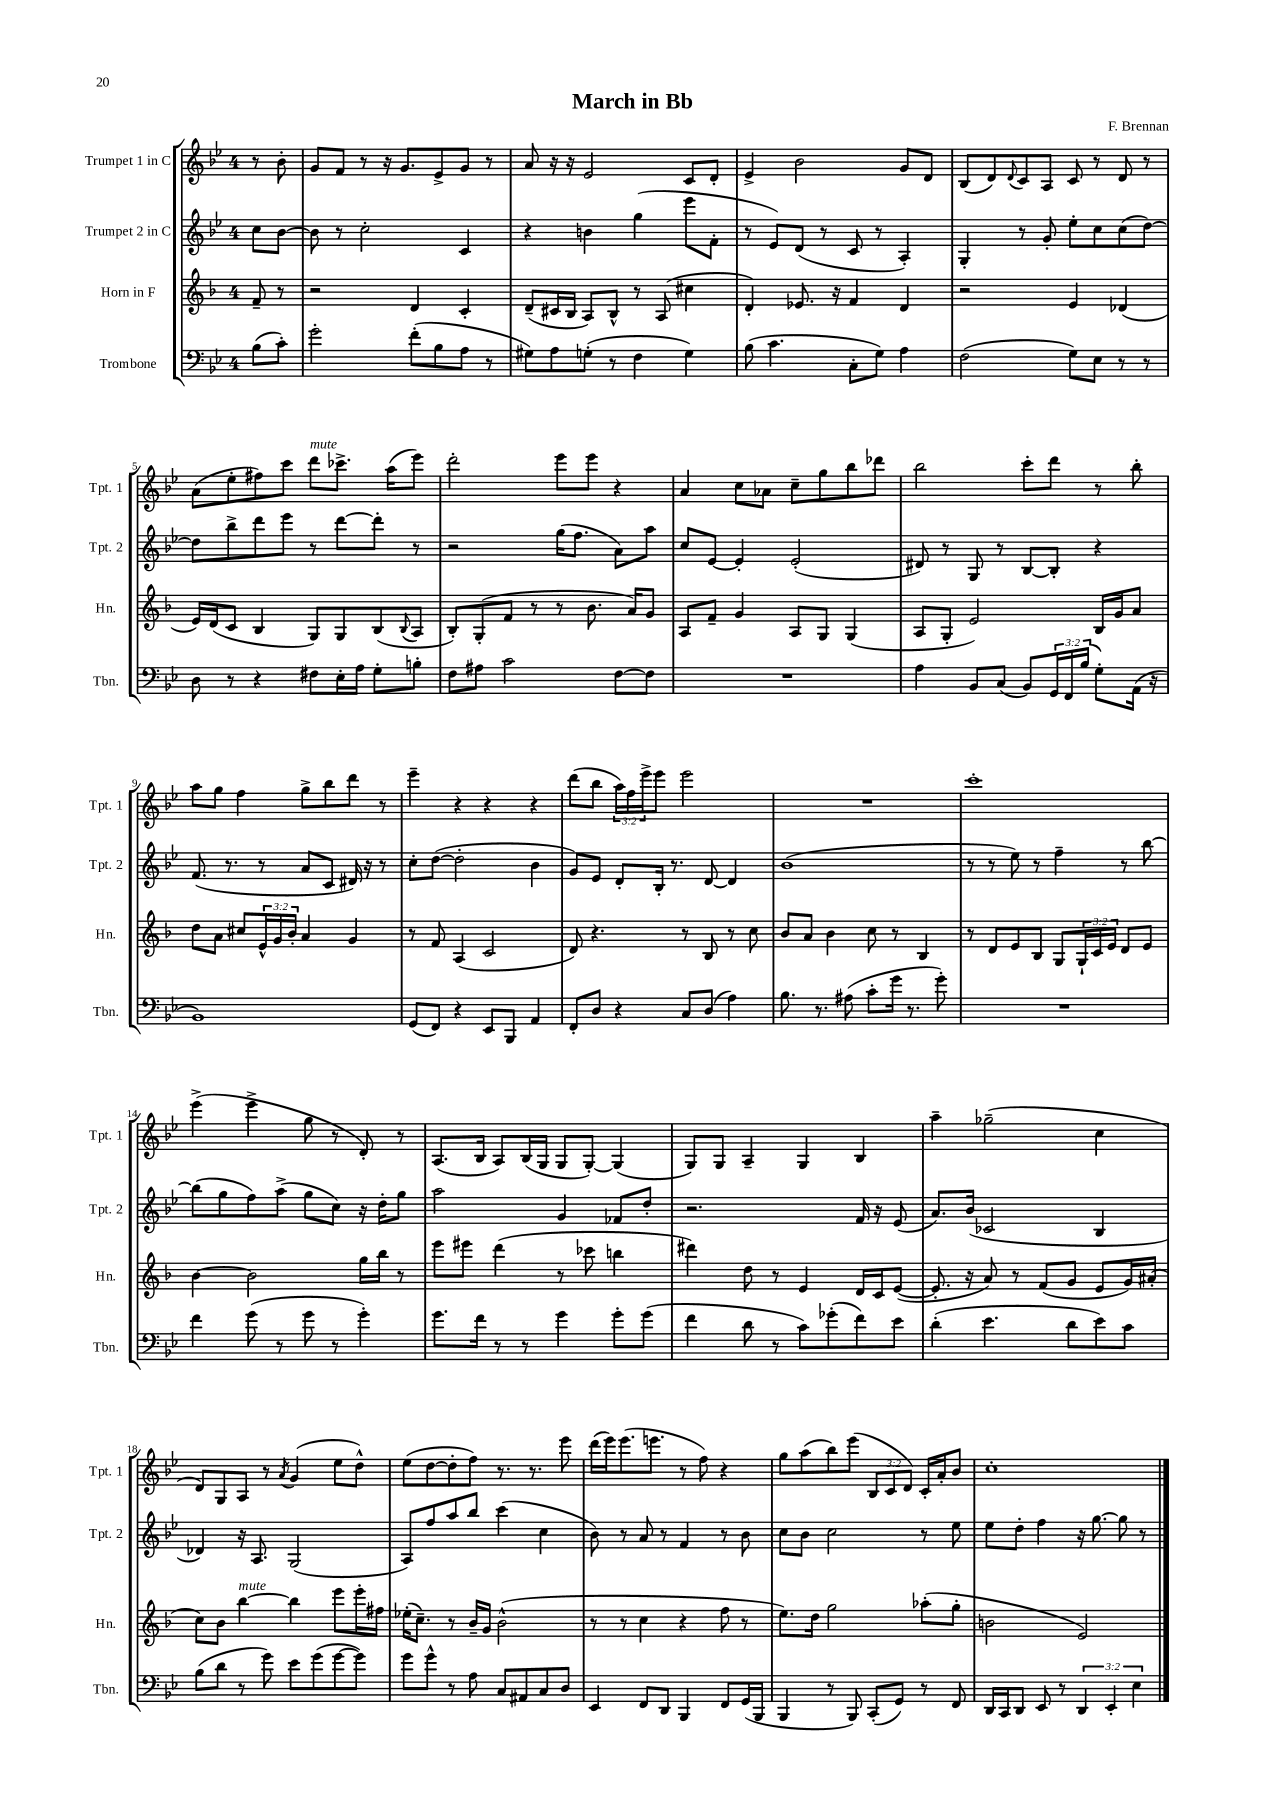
\header { title = "March in Bb" composer = "F. Brennan" }
<<
\new StaffGroup <<
\new Staff = "s0" \with { instrumentName = "Trumpet 1 in C" shortInstrumentName = "Tpt. 1" } {
    \clef treble \key bes \major \once \override Staff.TimeSignature.style = #'single-digit \time 4/4 \override Staff.TupletNumber.text = #tuplet-number::calc-fraction-text \partial 4
    r8 bes'8-. |
    g'8 f'8 r8 r16 g'8. ees'8-> g'8 r8 |
    a'8 r16 r16 ees'2 c'8 d'8-. |
    ees'4-> bes'2 g'8 d'8 |
    bes8( d'8) \appoggiatura { d'8 } c'8 a8 c'8 r8 d'8 r8 |
    a'8( ees''8-. fis''8) c'''8 d'''8^\markup { \italic "mute" } ces'''8.-> a''16( ees'''8) |
    d'''2-. ees'''8 ees'''8 r4 |
    a'4 c''8 aes'8 c''8-- g''8 bes''8 des'''8 |
    bes''2 c'''8-. d'''8 r8 bes''8-. |
    a''8 g''8 f''4 g''8-> bes''8 d'''8 r8 |
    ees'''4-- r4 r4 r4 |
    d'''8( bes''8 \tuplet 3/2 { a''16) f''16 ees'''16-> } ees'''8 ees'''2 |
    R1 |
    c'''1-. |
    ees'''4->( ees'''4-> g''8 r8 d'8-.) r8 |
    a8.( bes16 a8) bes16( g16 g8 g8~-.) g4( |
    g8) g8 a4-- g4 bes4 |
    a''4-- ges''2--( c''4 |
    d'8) g8 a8 r8 \acciaccatura { a'8 } g'4( ees''8 d''8-^) |
    ees''8( d''8~ d''8-. f''8) r8. r8. ees'''8 |
    d'''16( ees'''16) ees'''8.( e'''8. r8 f''8) r4 |
    g''8 a''8( bes''8) ees'''8( \tuplet 3/2 { bes8 c'8 d'8) } c'16-. a'16-. bes'8 |
    c''1-. \bar "|." |
}
\new Staff = "s1" \with { instrumentName = "Trumpet 2 in C" shortInstrumentName = "Tpt. 2" } {
    \clef treble \key bes \major \once \override Staff.TimeSignature.style = #'single-digit \time 4/4 \partial 4
    c''8 bes'8~ |
    bes'8 r8 c''2-. c'4 |
    r4 b'4 g''4( ees'''8 f'8-. |
    r8 ees'8) d'8( r8 c'8 r8 a4-.) |
    g4-. r8 g'8-. ees''8-. c''8 c''8( d''8~) |
    d''8 bes''8-> d'''8 ees'''8 r8 d'''8~ d'''8-. r8 |
    r2 g''16( f''8. a'8) a''8 |
    c''8 ees'8~ ees'4-. ees'2-.( |
    dis'8) r8 g8 r8 bes8~ bes8-. r4 |
    f'8.( r8. r8 a'8 c'8 dis'16) r16 r8 |
    c''8-. d''8~( d''2-. bes'4 |
    g'8) ees'8 d'8-. bes16-. r8. d'8~ d'4 |
    bes'1( |
    r8 r8 ees''8) r8 f''4-- r8 bes''8~ |
    bes''8( g''8 f''8) a''8->( g''8 c''8) r16 d''16-. g''8 |
    a''2 g'4 fes'8 d''8-. |
    r2. f'16 r16 ees'8( |
    a'8.) bes'16( ces'2 bes4 |
    des'4) r16 a8. g2( |
    a8) f''8 a''8 bes''8 c'''4( c''4 |
    bes'8) r8 a'8 r8 f'4 r8 bes'8 |
    c''8 bes'8 c''2 r8 ees''8 |
    ees''8 d''8-. f''4 r16 g''8.~ g''8 r8 \bar "|." |
}
\new Staff = "s2" \with { instrumentName = "Horn in F" shortInstrumentName = "Hn." } {
    \clef treble \key f \major \once \override Staff.TimeSignature.style = #'single-digit \time 4/4 \override Staff.TupletNumber.text = #tuplet-number::calc-fraction-text \partial 4
    f'8-- r8 |
    r2 d'4 c'4-. |
    d'8--( cis'16 bes16 a8) bes8-^ r8 a8( cis''4 |
    d'4-.) ees'8. r16 f'4 d'4 |
    r2 e'4 des'4( |
    e'16) d'16( c'8 bes4 g8) g8 bes8( \appoggiatura { bes8 } a8 |
    bes8-.) g8-.( f'8 r8 r8 bes'8. a'16) g'8 |
    a8 f'8-- g'4 a8 g8 g4( |
    a8 g8-. e'2) bes16 g'16 a'8 |
    d''8 a'8 cis''8 \tuplet 3/2 { e'16-^ g'16 bes'16-. } a'4 g'4 |
    r8 f'8 a4( c'2 |
    d'8) r4. r8 bes8 r8 c''8 |
    bes'8 a'8 bes'4 c''8 r8 bes4 |
    r8 d'8 e'8 bes8 g8 \tuplet 3/2 { g16-! c'16 e'16 } d'8 e'8 |
    bes'4~ bes'2 g''16 bes''16 r8 |
    e'''8 eis'''8 d'''4( r8 ces'''8 b''4 |
    dis'''4) d''8 r8 e'4 d'16 c'16 e'8~( |
    e'8.-. r16 a'8) r8 f'8( g'8 e'8 g'16) ais'16-.( |
    c''8) bes'8 bes''4~^\markup { \italic "mute" } bes''4 e'''8 e'''16-. fis''16 |
    ees''16-.( c''8.--) r8 bes'16-- g'16 bes'2-^( |
    r8 r8 c''4 r4 f''8 r8 |
    e''8.) d''16 g''2 aes''8-.( g''8-. |
    b'2 e'2) \bar "|." |
}
\new Staff = "s3" \with { instrumentName = "Trombone" shortInstrumentName = "Tbn." } {
    \clef bass \key bes \major \once \override Staff.TimeSignature.style = #'single-digit \time 4/4 \override Staff.TupletNumber.text = #tuplet-number::calc-fraction-text \partial 4
    bes8( c'8-.) |
    g'2-. f'8-.( bes8 a8 r8 |
    gis8) a8 g8-.( r8 f4 g4) |
    bes8( c'4. c8-. g8) a4 |
    f2( g8) ees8 r8 r8 |
    d8 r8 r4 fis8 ees16-. a16 g8-. b8-. |
    f8 ais8 c'2 f8~ f8 |
    R1 |
    a4 bes,8 c8( bes,8) \tuplet 3/2 { g,16 f,16 bes16( } g8-.) a,16( r16 |
    bes,1) |
    g,8( f,8) r4 ees,8 bes,,8 a,4 |
    f,8-. d8 r4 c8 d8( a4) |
    bes8. r8. ais8( c'8-. g'16 r8. g'8-.) |
    R1 |
    f'4 g'8( r8 g'8 r8 g'4-.) |
    g'8. f'16 r8 r8 g'4 g'8-. g'8( |
    f'4 d'8 r8 c'8) ges'8-.( f'8) ees'8 |
    d'4-.( ees'4. d'8 ees'8) c'8 |
    bes8( d'8 r8 g'8) ees'8 g'8( g'8~ g'8) |
    g'8 g'8-^ r8 a8 c8 ais,8 c8 d8 |
    ees,4 f,8 d,8 bes,,4 f,8 g,16( bes,,16 |
    bes,,4 r8 bes,,8) c,8-.( g,8) r8 f,8 |
    d,16 c,16 d,8 ees,8 r8 \tuplet 3/2 { d,4 ees,4-. ees4 } \bar "|." |
}
>>
>>
